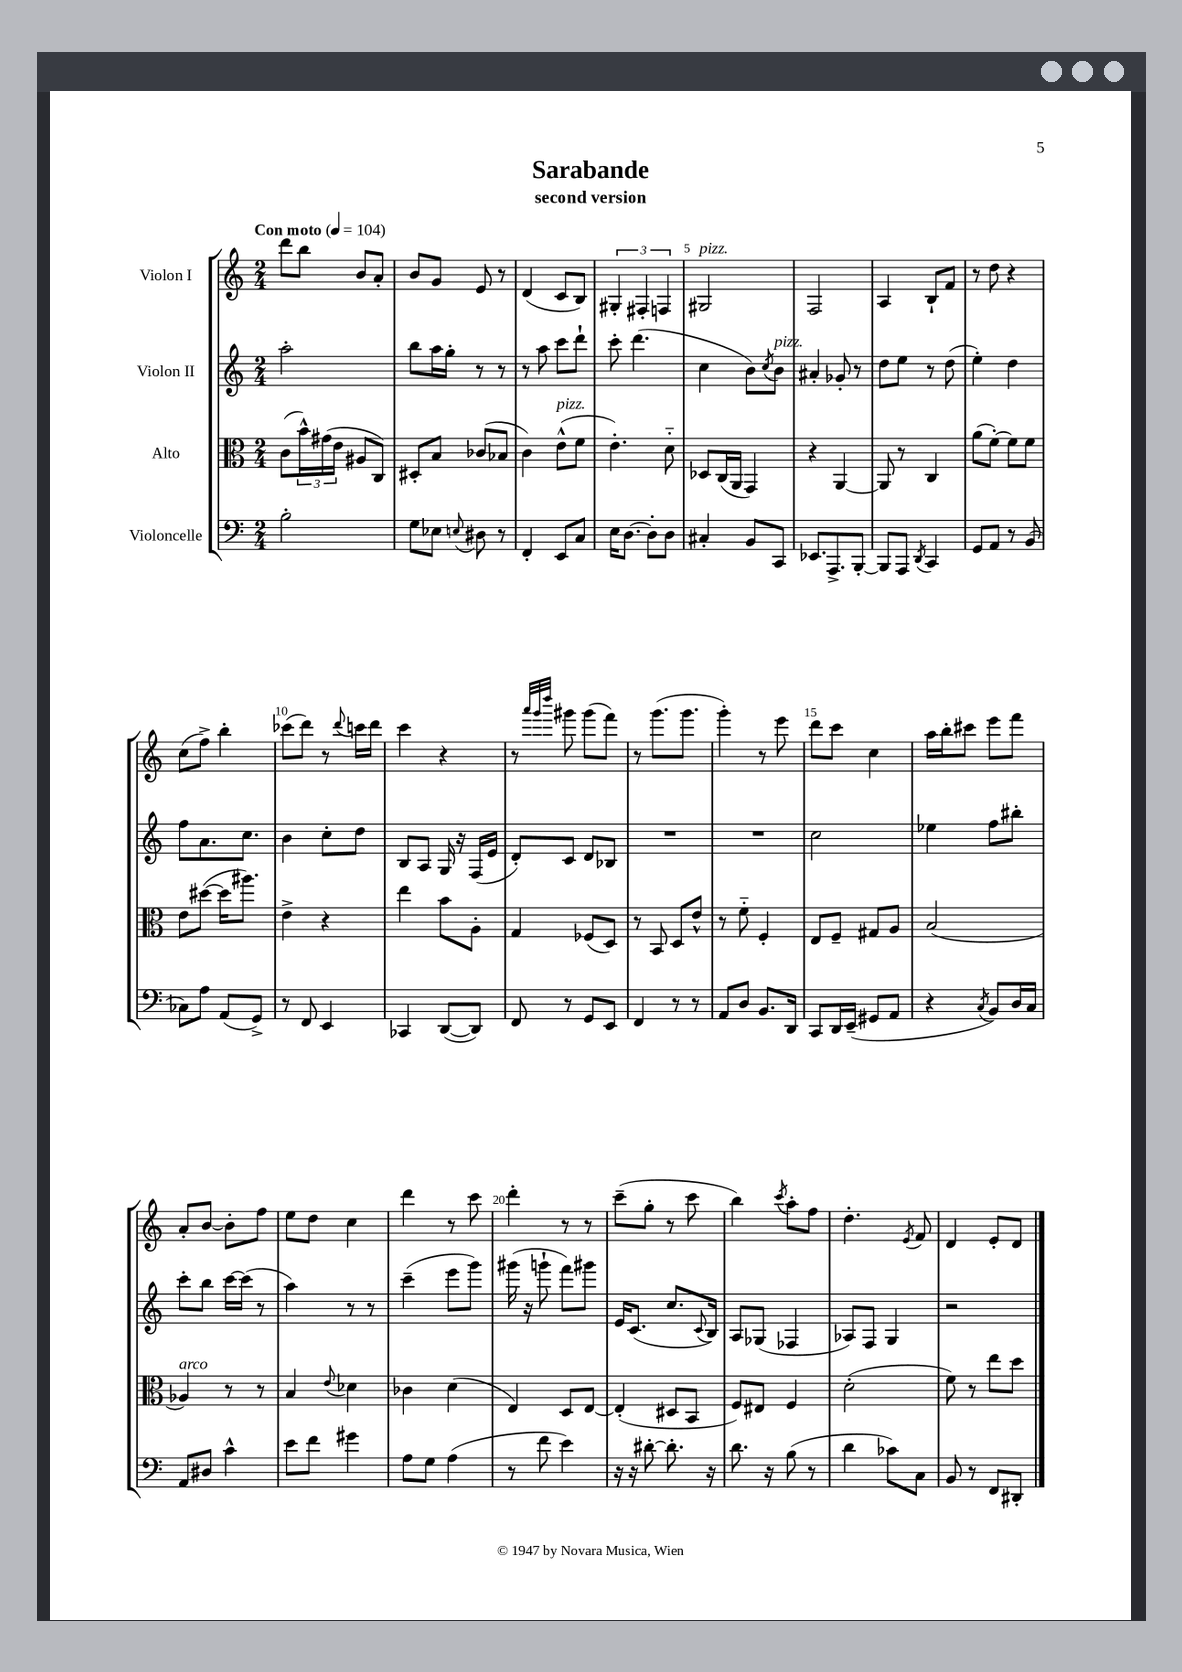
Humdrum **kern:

**kern	**kern	**kern	**kern
*part4	*part3	*part2	*part1
*staff4	*staff3	*staff2	*staff1
*I"Violoncelle	*I"Alto	*I"Violon II	*I"Violon I
*clefF4	*clefC3	*clefG2	*clefG2
*k[]	*k[]	*k[]	*k[]
*M2/4	*M2/4	*M2/4	*M2/4
*MM104	*MM104	*MM104	*MM104
=1	=1	=1	=1
!	!	!	!LO:TX:a:B:t=Con moto
2B'\	(8c\L	2aa'\	8ddd\L
.	24b^^\L)	.	8bb\J
.	(24g#X\	.	.
.	24e\JJ	.	.
.	8A#X/L	.	8b/L
.	8C/J)	.	8a'/J
=2	=2	=2	=2
8G\L	8D#X'/L	8bb\L	8b/L
8E-X\J	8B/J	16aa\L	8g/J
.	.	16gg'\JJ	.
8qqEn/	.	.	.
8D#X\	(8c-X/L	8r	8e/
8r	8B-X/J	8r	8r
=3	=3	=3	=3
4FF'/	4c\)	8r	(4d/
.	.	8aa\	.
!	!LO:TX:a:i:t=pizz.	!	!
8EE/L	(8e^^\L	8ccc\L	8c/L
8C/J	8f\J	8ddd`\J	8B/J)
=4	=4	=4	=4
16E\KL	4.e'\)	8ccc'\	6G#X'/
[8.D\J	.	.	.
.	.	(4.ddd\	.
.	.	.	6F#X'/
8D'\L]	.	.	.
.	.	.	6Fn/
8D\J	8d\	.	.
=5	=5	=5	=5
!	!	!	!LO:TX:a:i:t=pizz.
4C#X'/	8D-X/L	4cc\	2G#X/
.	(16C/L	.	.
.	16AA/JJ	.	.
8BB/L	4GG/)	8b\L)	.
.	.	8qcc/	.
!	!	!LO:TX:a:i:t=pizz.	!
8CC/J	.	8b\J	.
=6	=6	=6	=6
8.EE-X/L	4r	4a#X'/	2F/
8.AAA^/	.	.	.
.	[4AA/	8g-X'/	.
[8BBB'/J	.	8r	.
=7	=7	=7	=7
8BBB/L]	8AA/]	8dd\L	4A/
8AAA/J	8r	8ee\J	.
8qDD/	.	.	.
4CC/	4C/	8r	8B`/L
.	.	(8dd\	8f/J
=8	=8	=8	=8
8GG/L	(8a\L	4ee'\)	8r
8AA/J	[8f'\J)	.	8dd\
8r	8f\L]	4dd\	4r
(8BB/	8f\J	.	.
!!LO:LB:g=z
=9	=9	=9	=9
8C-X\L)	8e\L	8ff\L	(8cc\L
8A\J	([8dd#X\J	8.a\	8ff^\J)
(8AA/L	16dd#\KL]	.	4bb'\
.	8.aa#X\J)	8.cc\J	.
8GG^/J)	.	.	.
=10	=10	=10	=10
8r	4e^\	4b\	(8ccc-X\L
8FF/	.	.	8ddd\J)
4EE/	4r	8cc'\L	8r
.	.	.	8qqddd/
.	.	8dd\J	16cccn\LL
.	.	.	16ddd\JJ
=11	=11	=11	=11
4CC-X/	4ee\	8B/L	4ccc\
.	.	8A/J	.
([8DD/L	8b\L	16G/	4r
.	.	16r	.
8DD/J])	8A'\J	(16F/LL	.
.	.	16e/JJ	.
=12	=12	=12	=12
8FF/	4G/	8d'/L)	8r
.	.	.	32qqaaa/LLL
.	.	.	32qqggg/
.	.	.	32qqdddd/JJJ
8r	.	8c/J	8ggg#X\
8GG/L	(8F-X/L	8d/L	(8ggg#\L
8EE/J	8D/J)	8B-X/J	8fff\J)
=13	=13	=13	=13
4FF/	8r	2r	8r
.	8BB/	.	(8.ggg\L
8r	8D/L	.	.
.	.	.	8.ggg\J
8r	8e^^/J	.	.
=14	=14	=14	=14
8AA/L	8r	2r	4ggg'\)
8D/J	8f\	.	.
8.BB/L	4F'/	.	8r
.	.	.	8eee\
16DD/Jk	.	.	.
=15	=15	=15	=15
8CC/L	8E/L	2cc\	8ddd\L
16DD/L	8F~/J	.	8ccc\J
(16EE~/JJ	.	.	.
8GG#X/L	8G#X/L	.	4cc\
8AA/J	8A/J	.	.
=16	=16	=16	=16
4r	(2B/	4ee-X\	16aa\LL
.	.	.	16bb'\J
.	.	.	8ccc#X\J
8qC/	.	.	.
8BB/L)	.	8ff\L	8eee\L
16D/L	.	8bb#X'\J	8fff\J
16C/JJ	.	.	.
!!LO:LB:g=z
=17	=17	=17	=17
!	!LO:TX:a:i:t=arco	!	!
8AA/L	4A-X/)	8ccc'\L	8a'/L
8D#X/J	.	8bb\J	[8b/J
4c^^\	8r	[16ccc\LL	8b'\L]
.	.	(16ccc\JJ]	.
.	8r	8r	8ff\J
=18	=18	=18	=18
8e\L	4B/	4aa\)	8ee\L
8f\J	.	.	8dd\J
.	8qqe/	.	.
4g#X\	4d-X\	8r	4cc\
.	.	8r	.
=19	=19	=19	=19
8A\L	4c-X\	(4ccc~\	4ddd\
8G\J	.	.	.
(4A\	(4d\	8eee\L	8r
.	.	8ggg\J)	8ccc\
=20	=20	=20	=20
8r	4E/)	(16ggg#X\	4ddd'\
.	.	16r	.
8f\	.	8gggn`\	.
4e\)	8D/L	8fff\L)	8r
.	[8E/J	8ggg#X\J	8r
=21	=21	=21	=21
16r	(4E'/]	16e/KL	(8ccc~\L
16r	.	(8.c/J	.
[8d#X'\	.	.	8gg'\J
8.d#'\]	8D#X/L	8.cc/L	8r
.	8BB/J	.	8ccc\
.	.	8qqc/	.
16r	.	16B/Jk)	.
=22	=22	=22	=22
8.d\	8F/L)	8A/L	4bb\)
.	8E#X/J	(8G-X/J	.
16r	.	.	.
.	.	.	8qccc/
(8B\	4F/	4F-X/	8aa'\L
8r	.	.	8ff\J
=23	=23	=23	=23
4d\	(2d'\	8A-X/L)	4.dd'\
.	.	8F/J	.
8c-X\L)	.	4G/	.
.	.	.	8qe/
8C\J	.	.	8f/
=24	=24	=24	=24
8BB/	8f\)	2r	4d/
8r	8r	.	.
8FF/L	8ee\L	.	8e'/L
8DD#X'/J	8dd\J	.	8d/J
==	==	==	==
*-	*-	*-	*-
